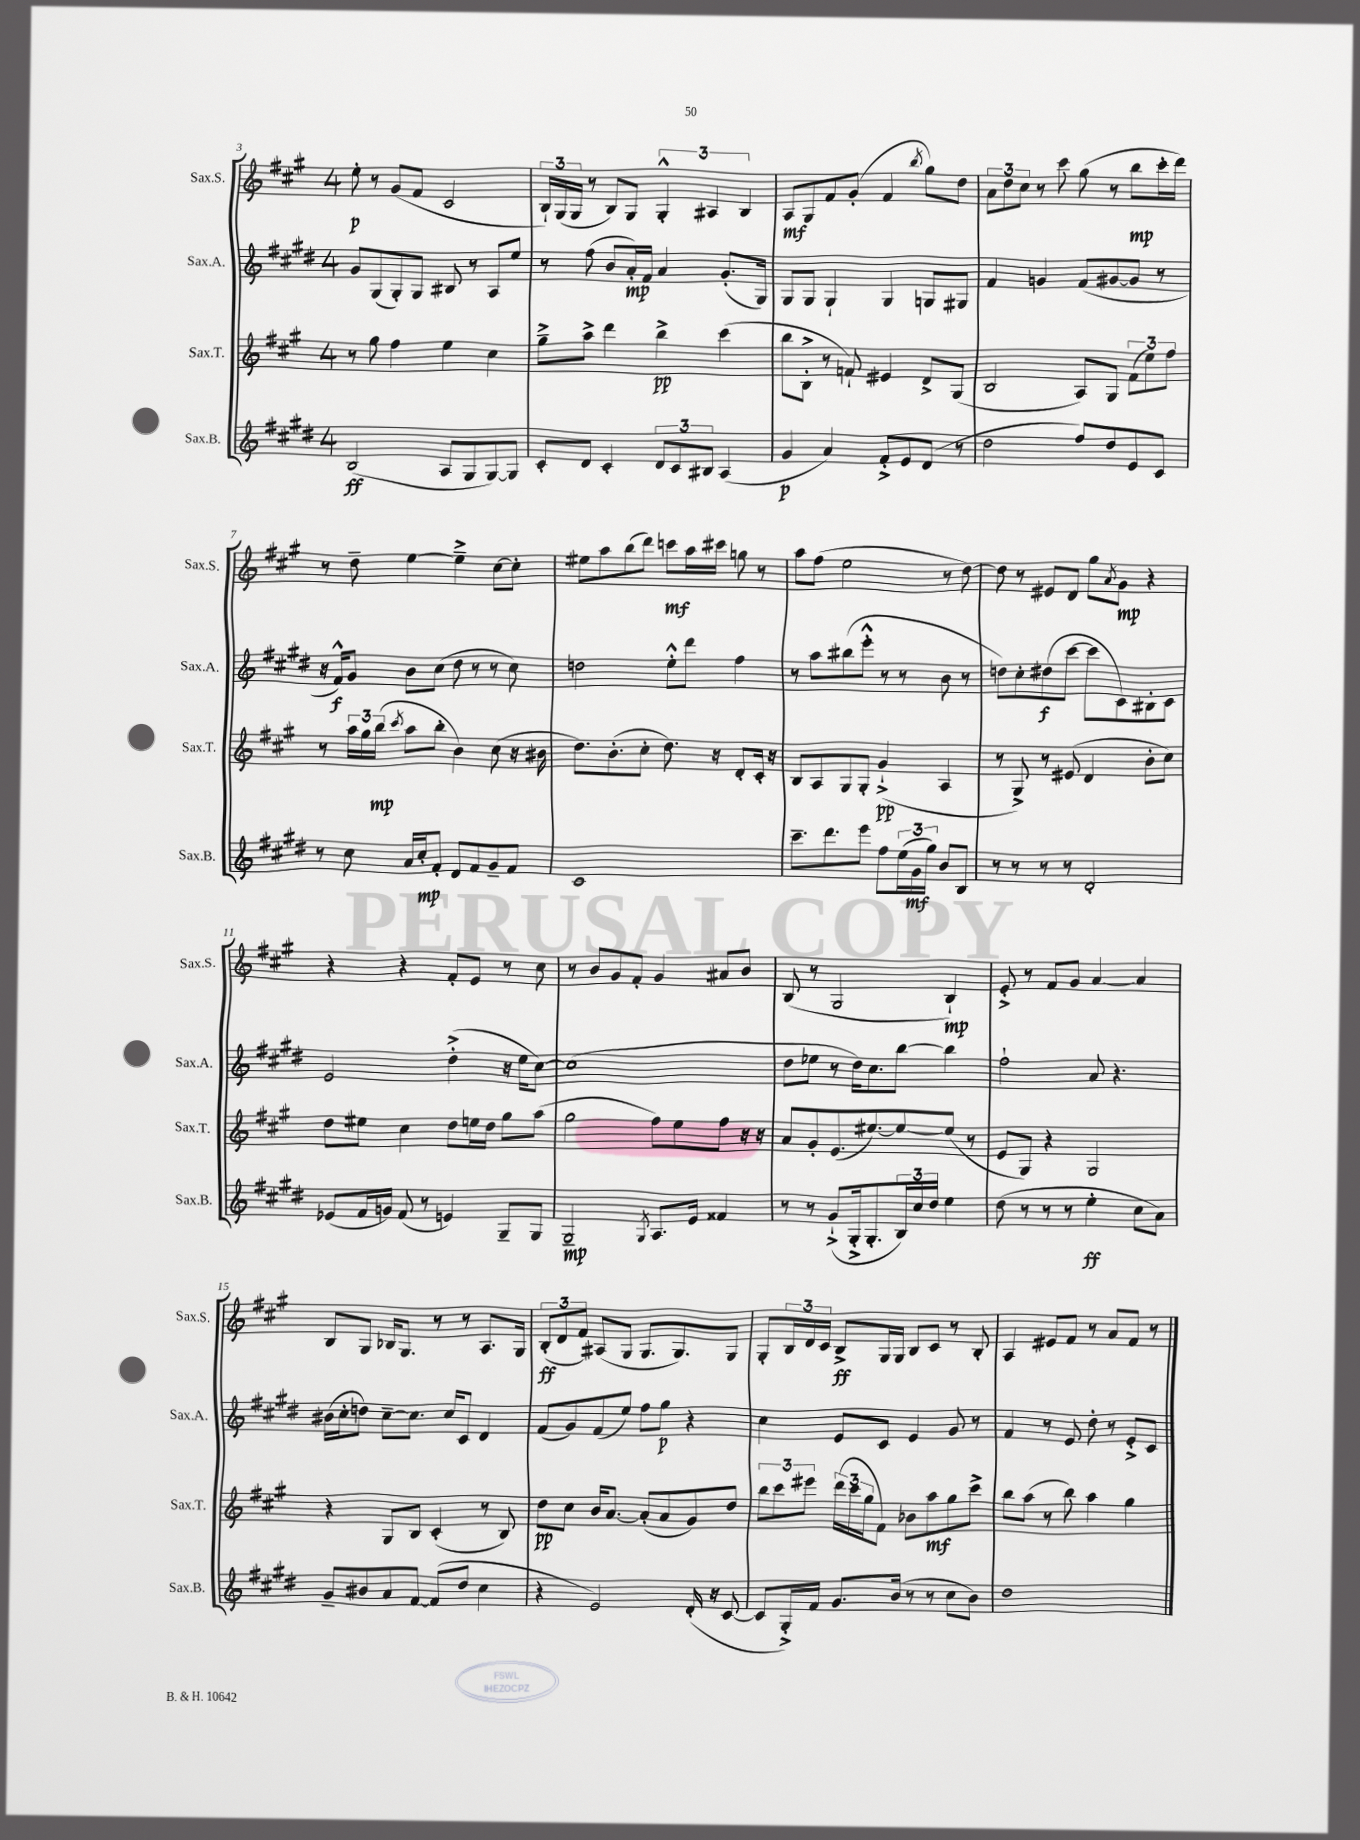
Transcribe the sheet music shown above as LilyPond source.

<<
\new StaffGroup <<
\new Staff = "s0" \with { instrumentName = "Sax.S." shortInstrumentName = "Sax.S." } {
    \clef treble \key a \major \once \override Staff.TimeSignature.style = #'single-digit \time 4/4
    e''8-.\p r8 gis'8( fis'8 cis'2 |
    \tuplet 3/2 { b16-!) gis16( gis16 } r8 b8) gis8 \tuplet 3/2 { gis4-.-^ ais4 b4 } |
    a8\mf gis8 fis'8 gis'8-.( fis'4 \acciaccatura { b''8 } gis''8) d''8 |
    \tuplet 3/2 { a'8 d''8 cis''8 } r8 cis'''8 gis''8( r8 b''8\mp cis'''16-. d'''16) |
    r8 d''8-- e''4~ e''4---> cis''8~ cis''8-. |
    eis''8 a''8 b''8( d'''8) c'''8\mf a''16 cis'''16 g''8 r8 |
    a''8 fis''8( e''2 r8 d''8~) |
    d''8 r8 eis'8 d'8 gis''8 \acciaccatura { a'8 } gis'8\mp r4 |
    r4 r4 fis'8-. e'8 r8 cis''8 |
    r8 b'8 gis'8 fis'8-. gis'4 ais'8 b'8 |
    b8( r8 gis2 b4-!\mp) |
    e'8-.-> r8 fis'8 gis'8 a'4~ a'4 |
    b8 gis8 bes16 gis8. r8 r8 a8. gis16 |
    \tuplet 3/2 { b8-.\ff( d'8 fis'8) } ais8( gis8 gis8. gis8.) gis8 |
    gis8-. \tuplet 3/2 { b16 d'16 cis'16 } b8->\ff gis16 gis16 b8 cis'8 r8 b8-. |
    a4 eis'8 fis'8 r8 a'8 fis'8 r8 \bar "|." |
}
\new Staff = "s1" \with { instrumentName = "Sax.A." shortInstrumentName = "Sax.A." } {
    \clef treble \key e \major \once \override Staff.TimeSignature.style = #'single-digit \time 4/4
    gis'8 gis8( gis8-.) gis8 bis8 r8 a8 e''8 |
    r8 fis''8( b'8 a'16-.\mp) fis'16 a'4 gis'8.-.( gis16) |
    gis8 gis8 gis4-! gis4 g8 gis8 |
    fis'4 g'4 fis'8( gis'8~ gis'8 r8 |
    r16 fis'16-^\f) gis'8 b'8 cis''8( dis''8 r8 r8 cis''8) |
    d''2 e''8-.-^ dis'''8 fis''4 |
    r8 a''8 bis''8( e'''8-.-^ r8 r8 b'8 r8 |
    d''8) cis''8-. dis''8\f( cis'''8~ cis'''8 cis'8) bis8-. cis'8 |
    e'2 dis''4-.->( r16 e''16 cis''8~) |
    cis''1( |
    dis''8 ees''8 r8 dis''16) cis''8. b''8~ b''4 |
    fis''2-! a'8 r4. |
    bis'16( cis''16-. d''8) cis''8~-- cis''8. cis''16 cis'8 dis'4 |
    fis'8( gis'8) fis'8( e''8) fis''8 gis''8\p r4 |
    cis''4 e'8 cis'8 e'4 gis'8 r8 |
    fis'4 r8 e'8 dis''8-. r8 e'8-.-> cis'8 \bar "|." |
}
\new Staff = "s2" \with { instrumentName = "Sax.T." shortInstrumentName = "Sax.T." } {
    \clef treble \key a \major \once \override Staff.TimeSignature.style = #'single-digit \time 4/4
    r8 gis''8 fis''4 e''4 cis''4 |
    gis''8---> a''8-> d'''4 b''4->\pp cis'''4( |
    b''8 b8-.-> r8 f'8-!) eis'4 d'8-> gis8( |
    b2 a8) gis8 \tuplet 3/2 { fis'8( e''8) fis''8 } |
    r8 \tuplet 3/2 { a''16 gis''16 b''16\mp( } \acciaccatura { cis'''8 } a''8 b''8-. b'4) cis''8( r16 bis'16 |
    d''8.) b'8.-.( cis''8-. d''8.) r16 d'8-. cis'16-. r16 |
    b8 a8 gis8 gis8-. gis'4-!->\pp( a4 |
    r8 gis8->) r8 eis'8( d'4 b'8-. cis''8) |
    d''8 eis''8 cis''4 d''8 e''16 d''16 gis''8 a''8( |
    gis''2 fis''8) e''8 fis''8 r16 r16 |
    a'8 gis'8-. e'8.( eis''8.~) eis''8~ eis''8( r8 |
    e'8 gis8) r4 gis2 |
    r4 gis8 b8 cis'4-.( r8 b8) |
    d''8\pp cis''8 b'16 a'8.~ a'8-.( a'8 gis'8) d''8 |
    \tuplet 3/2 { b''8 cis'''8 eis'''8 } \tuplet 3/2 { d'''16( cis'''16 gis''16 } fis'8) bes'8 a''8\mf gis''8 cis'''8-> |
    b''8 a''8( r8 b''8) a''4 gis''4 \bar "|." |
}
\new Staff = "s3" \with { instrumentName = "Sax.B." shortInstrumentName = "Sax.B." } {
    \clef treble \key e \major \once \override Staff.TimeSignature.style = #'single-digit \time 4/4
    b2\ff( a8 gis8 gis8~) gis8 |
    cis'8-. dis'8 cis'4-. \tuplet 3/2 { dis'8 cis'8 bis8 } a4( |
    gis'4\p a'4) fis'8-.-> e'8 dis'8( r8 |
    dis''2 fis''8) dis''8 e'8 cis'8 |
    r8 cis''8 a'16 cis''16-.\mp fis'8-. dis'8 fis'8 gis'8-- fis'8 |
    cis'1 |
    cis'''8.-- dis'''8. e'''8 fis''8 \tuplet 3/2 { e''16( gis'16\mf gis''16) } b'8 b8 |
    r8 r8 r8 r8 dis'2-. |
    ees'8( fis'16 g'16) fis'8( r8 e'4) gis8-- gis8 |
    gis2--\mp \acciaccatura { gis8 } a8. e'16 fisis'4 |
    r8 r8 gis'8-!->( gis16-.-> gis8.-. \tuplet 3/2 { b16) cis''16 dis''16 } e''4 |
    dis''8( r8 r8 r8 e''4-.\ff cis''8 a'8) |
    gis'8-- bis'8 a'8 fis'8~ fis'8( dis''8 cis''4 |
    r4 e'2) dis'16-.( r16 cis'8~ |
    cis'8 gis16-.->) fis'16 gis'8. b'16( r8 r8 cis''8 b'8) |
    dis''1 \bar "|." |
}
>>
>>
\layout { \context { \Score currentBarNumber = #3 } }
